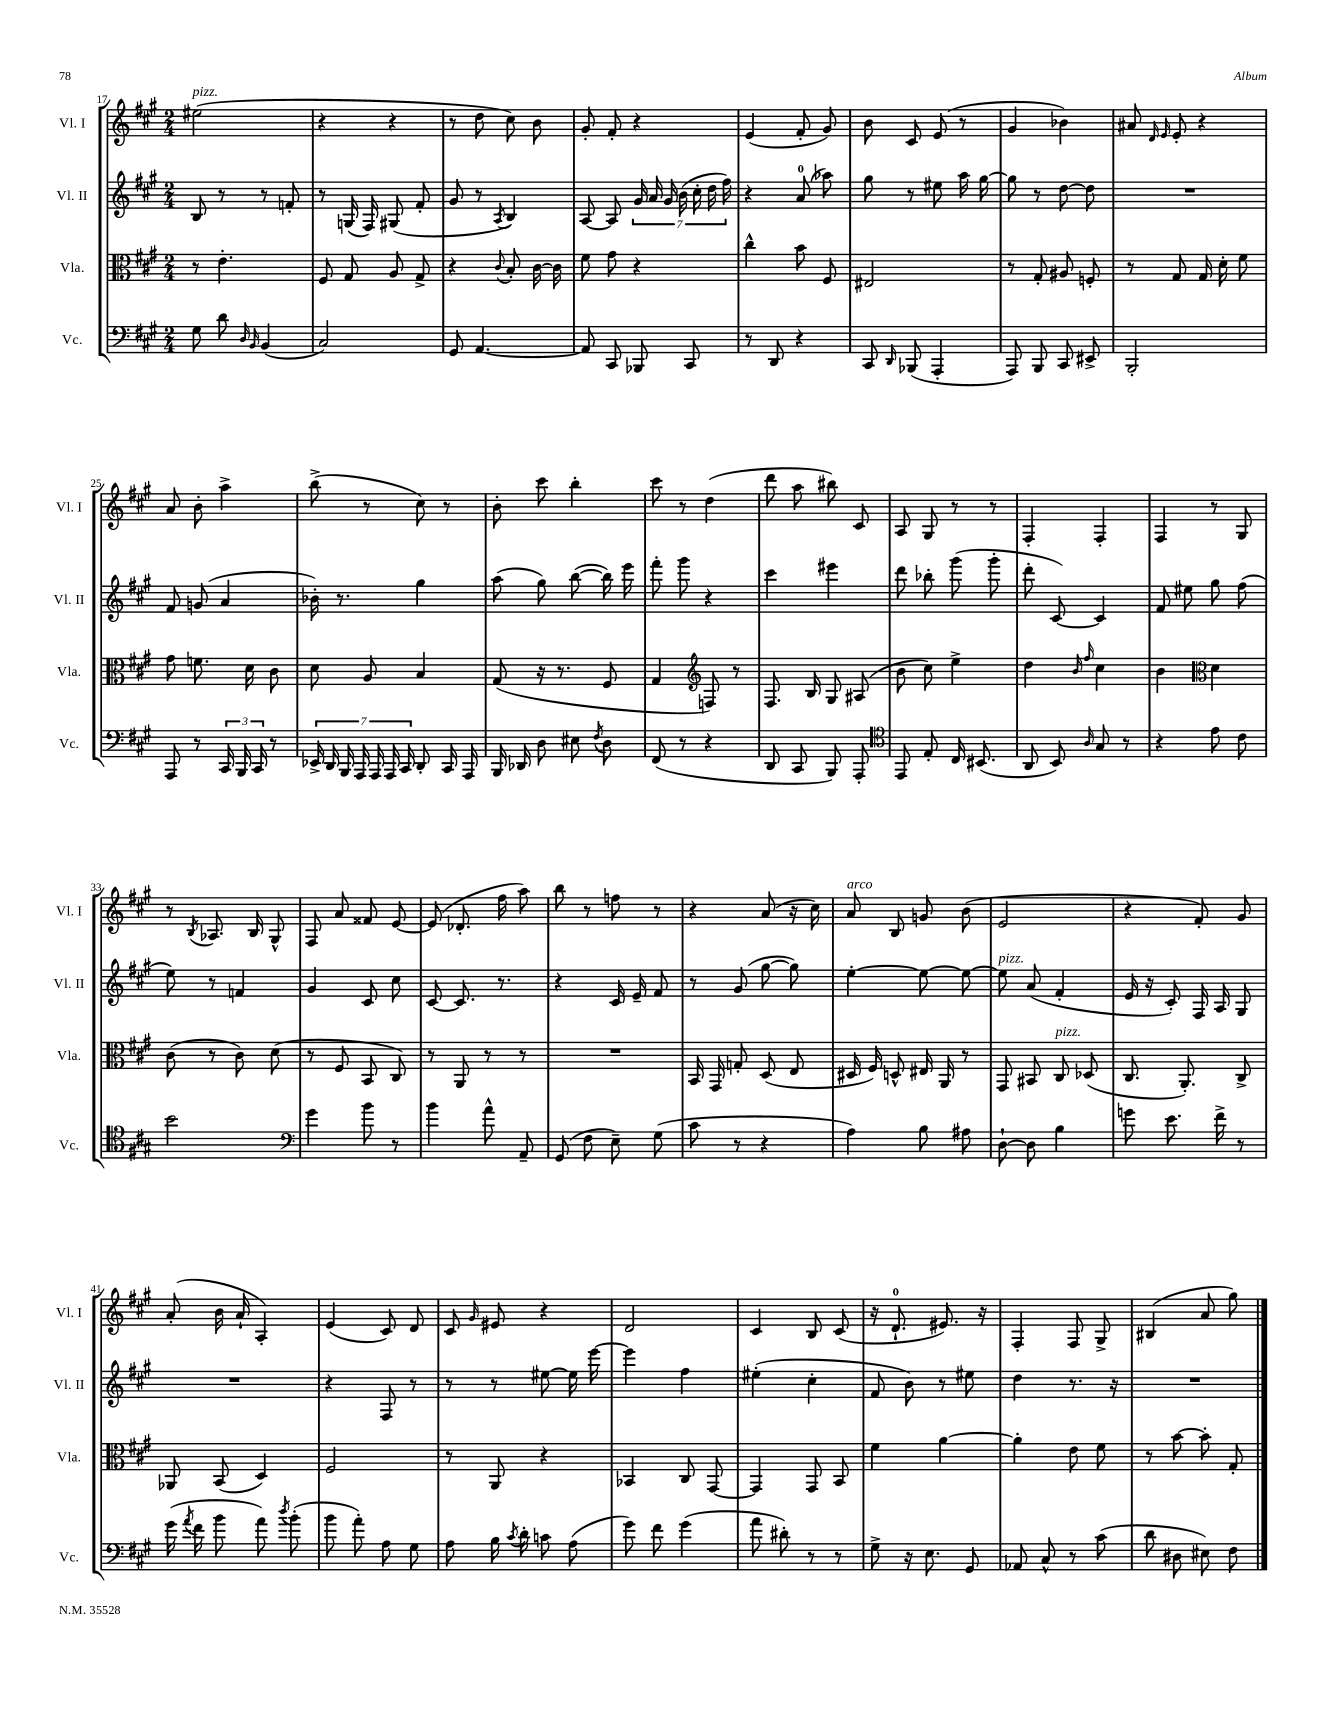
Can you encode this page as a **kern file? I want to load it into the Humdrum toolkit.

**kern	**kern	**kern	**kern
*staff4	*staff3	*staff2	*staff1
*clefF4	*clefC3	*clefG2	*clefG2
*k[f#c#g#]	*k[f#c#g#]	*k[f#c#g#]	*k[f#c#g#]
*M2/4	*M2/4	*M2/4	*M2/4
8G#	8r	8B	(2ee#
8d	4.e'	8r	.
16qqD	.	.	.
16qqBB	.	.	.
(4BB	.	8r	.
.	.	8f'	.
=	=	=	=
2C#)	8F#	8r	4r
.	8G#	(16G	.
.	.	16F#)	.
.	8A	(8G#	4r
.	8G#^	8f#'	.
=	=	=	=
8GG#	4r	8g#	8r
[4.AA	.	8r	8dd
.	8qqc#	8qA	.
.	8B'	4B)	8cc#)
.	[16c#	.	8b
.	16c#]	.	.
=	=	=	=
8AA]	8f#	[8A	8g#'
8CC#	8g#	8A]	8f#'
8BBB-	4r	28g#	4r
.	.	28a	.
.	.	28g#	.
.	.	(28b	.
8CC#	.	.	.
.	.	28cc#'	.
.	.	28dd	.
.	.	28ff#)	.
=	=	=	=
8r	4cc#^^	4r	(4e
8DD	.	.	.
4r	8b	(8a	8f#'
.	8F#	8aa-)	8g#)
=	=	=	=
8CC#	2E#	8gg#	8b
16qqDD	.	.	.
(8BBB-	.	8r	8c#
4AAA'	.	8ee#	(8e
.	.	16aa	8r
.	.	[16gg#	.
=	=	=	=
8AAA)	8r	8gg#]	4g#
8BBB	8G#'	8r	.
8CC#	8A#	[8dd	4b-)
8EE#^	8F'	8dd]	.
=	=	=	=
2BBB'	8r	2r	8a#
.	.	.	16qqd
.	.	.	16qqe
.	8G#	.	8e'
.	16G#	.	4r
.	16d'	.	.
.	8f#	.	.
=	=	=	=
8AAA	8g#	8f#	8a
8r	8.f	(8g	8b'
24CC#	.	4a	4aa^
24BBB	.	.	.
.	16d	.	.
24CC#	.	.	.
8r	8c#	.	.
=	=	=	=
28EE-^	8d	16b-')	(8bb^
28DD	.	.	.
.	.	8.r	.
28BBB	.	.	.
28AAA	.	.	.
.	8A	.	8r
28AAA	.	.	.
28AAA	.	.	.
28CC#	.	.	.
8DD'	4B	4gg#	8cc#)
16CC#	.	.	8r
16AAA	.	.	.
=	=	=	=
16BBB	(8G#	(8aa	8b'
16DD-	.	.	.
8D	16r	8gg#)	8ccc#
.	8.r	.	.
8E#	.	([8bb	4bb'
8qF#	.	.	.
8D	8F#	16bb])	.
.	.	16eee	.
=	=	=	=
(8FF#	4G#	8fff#'	8ccc#
8r	.	8ggg#	8r
*	*clefG2	*	*
4r	8F)	4r	(4dd
.	8r	.	.
=	=	=	=
8DD	8.F#	4ccc#	8ddd
8CC#	.	.	8aa
.	16B	.	.
8BBB)	8G#	4eee#	8bb#)
8AAA'	(8A#	.	8c#
=	=	=	=
*clefC4	*	*	*
8EE	8b	8ddd	8A
8E'	8cc#)	8bb-'	8G#
16C#	4ee^	(8ggg#	8r
(8.BB#	.	.	.
.	.	8ggg#'	8r
=	=	=	=
8AA	4dd	8ddd'	4F#'
8BB)	.	[8c#)	.
.	16qqb	.	.
16qqA	16qqff#	.	.
8G#	4cc#	4c#]	4F#'
8r	.	.	.
=	=	=	=
4r	4b	8f#	4F#
.	.	8ee#	.
*	*clefC3	*	*
8e	4d	8gg#	8r
8c#	.	(8ff#	8G#
=	=	=	=
2b	(8c#	8ee)	8r
.	.	.	8qB
.	8r	8r	8.A-
.	8c#)	4f	.
.	.	.	16B
.	(8d	.	8G#^^
=	=	=	=
*clefF4	*	*	*
4g#	8r	4g#	8F#
.	8F#	.	8a
8b	8BB	8c#	8f##
8r	8C#)	8cc#	[8e
=	=	=	=
4b	8r	[8c#	(8e]
.	8AA	8.c#]	8.d-'
8a^^	8r	.	.
.	.	8.r	16ff#
8AA~	8r	.	8aa)
=	=	=	=
(8GG#	2r	4r	8bb
8F#	.	.	8r
8E~)	.	16c#	8ff
.	.	16e~	.
(8G#	.	8f#	8r
=	=	=	=
8c#	16BB	8r	4r
.	16GG#	.	.
8r	8G'	(8g#	.
4r	(8D	[8gg#	(8a
.	8E	8gg#])	16r
.	.	.	16cc#)
=	=	=	=
4A)	16D#	[4ee'	8a
.	16F#)	.	.
.	8D^^	.	8B
8B	16E#	8ee_	8g
.	16AA	.	.
8A#	8r	8ee_	(8b
=	=	=	=
[8D`	8GG#	8ee]	2e
8D]	8BB#	(8a	.
4B	8C#	4f#'	.
.	(8D-	.	.
=	=	=	=
8g	8.C#	16e	4r
.	.	16r	.
8.e	.	8c#')	.
.	8.AA')	.	.
.	.	16F#	8f#')
16f#^	.	16A	.
8r	8C#^	8G#	8g#
=	=	=	=
(16g#	8AA-	2r	(8a'
8qa	.	.	.
16f#	.	.	.
8b	(8BB	.	16b
.	.	.	16a`
8a)	4D)	.	4A')
8qdd	.	.	.
(8b'	.	.	.
=	=	=	=
8b	2F#	4r	(4e
8a')	.	.	.
8A	.	8F#	8c#)
8G#	.	8r	8d
=	=	=	=
8A	8r	8r	8c#
.	.	.	16qqg#
16B	8AA	8r	8e#
8qc#	.	.	.
16d'	.	.	.
8c	4r	[8ee#	4r
(8A	.	16ee#]	.
.	.	[16eee	.
=	=	=	=
8g#)	4BB-	4eee]	2d
8f#	.	.	.
(4g#	8C#	4ff#	.
.	[8GG#	.	.
=	=	=	=
8a	4GG#]	(4ee#'	4c#
8d#')	.	.	.
8r	8GG#	4cc#'	8B
8r	8BB	.	(8c#
=	=	=	=
8G#^	4f#	8f#	16r
.	.	.	8.d`
16r	.	8b)	.
8.E	.	.	.
.	[4a	8r	8.e#)
8GG#	.	8ee#	.
.	.	.	16r
=	=	=	=
8AA-	4a']	4dd	4F#'
8C#^^	.	.	.
8r	8e	8.r	8F#
(8c#	8f#	.	8G#^
.	.	16r	.
=	=	=	=
8d	8r	2r	(4B#
8D#	[8b	.	.
8E#)	8b']	.	8a
8F#	8G#'	.	8gg#)
==	==	==	==
*-	*-	*-	*-
